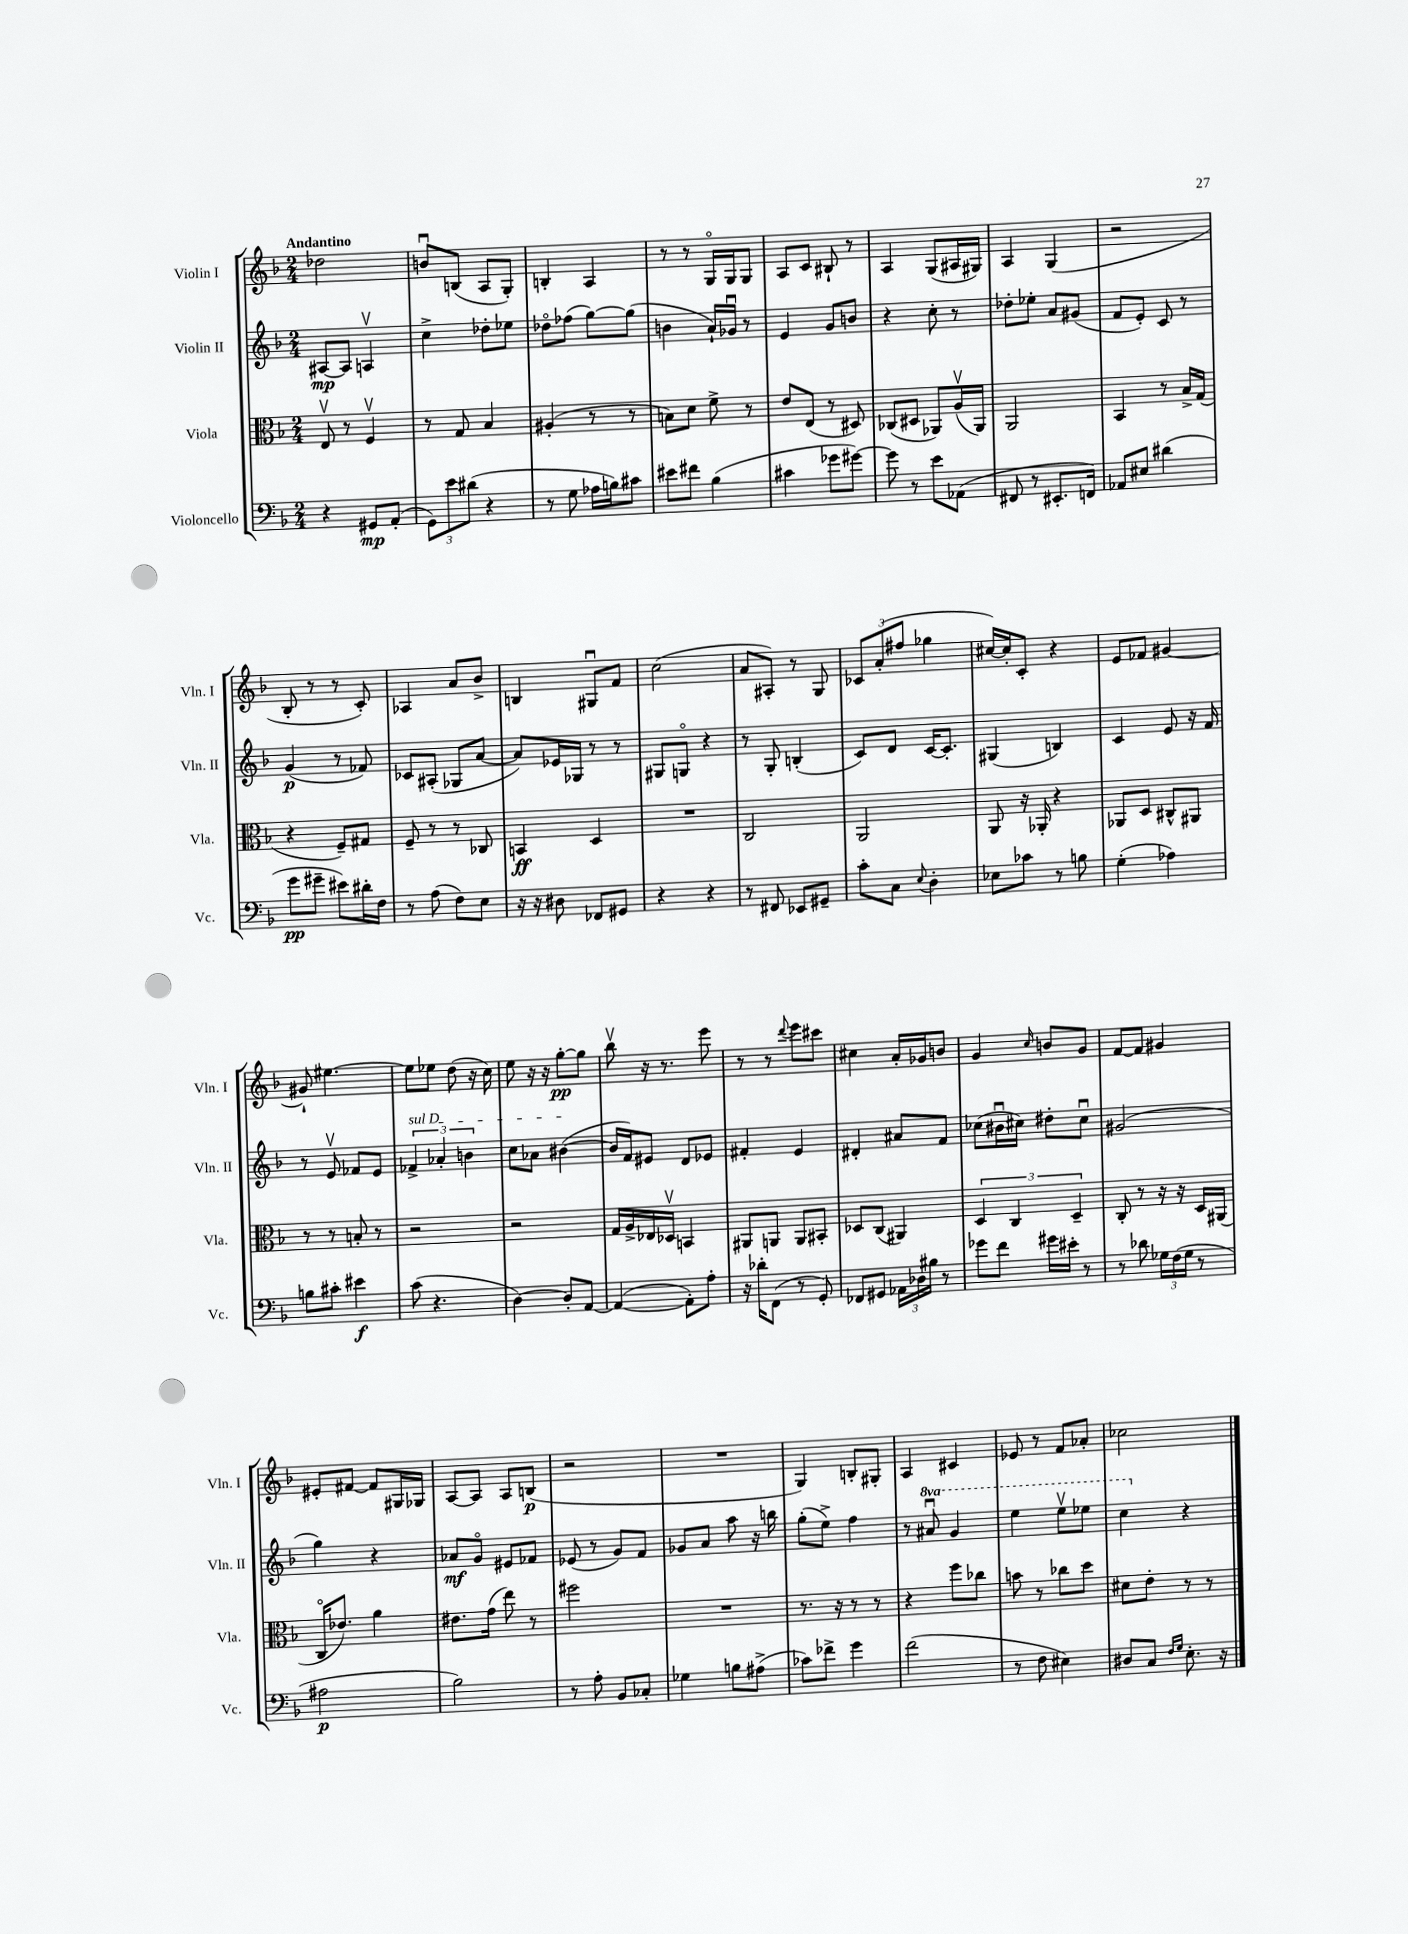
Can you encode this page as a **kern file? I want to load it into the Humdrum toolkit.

**kern	**dynam	**kern	**dynam	**kern	**dynam	**kern	**dynam
*part4	*part4	*part3	*part3	*part2	*part2	*part1	*part1
*staff4	*staff4	*staff3	*staff3	*staff2	*staff2	*staff1	*staff1
*I"Violoncello	*	*I"Viola	*	*I"Violin II	*	*I"Violin I	*
*I'Vc.	*	*I'Vla.	*	*I'Vln. II	*	*I'Vln. I	*
*clefF4	*	*clefC3	*	*clefG2	*	*clefG2	*
*k[b-]	*	*k[b-]	*	*k[b-]	*	*k[b-]	*
*M2/4	*	*M2/4	*	*M2/4	*	*M2/4	*
=1	=1	=1	=1	=1	=1	=1	=1
!	!	!	!	!	!	!LO:TX:a:B:t=Andantino	!
4r	.	8Ev/	.	[8A#X/L	mp	2dd-X\	.
.	.	8r	.	8A#/J]	.	.	.
8GG#X/L	mp	4Fv/	.	4Anv/	.	.	.
(8AA'/J	.	.	.	.	.	.	.
=2	=2	=2	=2	=2	=2	=2	=2
12GG\L)	.	8r	.	4cc^\	.	8bnu/L	.
12e\	.	.	.	.	.	.	.
.	.	8G/	.	.	.	(8Bn/J	.
(12d#X\J	.	.	.	.	.	.	.
4r	.	4B-/	.	8dd-X'\L	.	8A/L	.
.	.	.	.	8ee-X\J	.	8G'/J)	.
=3	=3	=3	=3	=3	=3	=3	=3
8r	.	(4A#X'/	.	8dd-X\L	.	4Bn'/	.
8G\	.	.	.	(8ff-X\J	.	.	.
16A-X\LL	.	8r	.	[8gg\L)	.	4A/	.
16Bn\J)	.	.	.	.	.	.	.
8c#X\J	.	8r	.	(8gg\J]	.	.	.
=4	=4	=4	=4	=4	=4	=4	=4
8e#X\L	.	8Bn\L)	.	4bn\	.	8r	.
8f#X\J	.	8d\J	.	.	.	8r	.
(4B-\	.	8f^\	.	16a`/LL)	.	16G/LL	.
.	.	.	.	16g-Xu/JJ	.	16G/J	.
.	.	8r	.	8r	.	8G/J	.
=5	=5	=5	=5	=5	=5	=5	=5
4c#X\	.	8e/L	.	4e/	.	8A/L	.
.	.	(8E/J	.	.	.	8c/J	.
8g-X\L	.	8r	.	8g/L	.	8B#X`/	.
[8g#X\J)	.	8D#X/)	.	8bn/J	.	8r	.
=6	=6	=6	=6	=6	=6	=6	=6
8g#\]	.	(8C-X/L	.	4r	.	4A/	.
8r	.	8D#X/J	.	.	.	.	.
8e\L	.	8AA-X/L)	.	8cc'\	.	(8G/L	.
(8AA-X\J	.	(16Av/L	.	8r	.	16A#X/L	.
.	.	16AA-/JJ)	.	.	.	16G#X/JJ)	.
=7	=7	=7	=7	=7	=7	=7	=7
8FF#X/	.	2AA/	.	8dd-X'\L	.	4A/	.
8r	.	.	.	8ee-X'\J	.	.	.
8.EE#X'/L	.	.	.	8a/L	.	(4G/	.
.	.	.	.	(8g#X/J	.	.	.
16FFn/Jk)	.	.	.	.	.	.	.
=8	=8	=8	=8	=8	=8	=8	=8
8AA-X/L	.	4BB-/	.	8f/L	.	2r	.
8E#X/J	.	.	.	8e'/J)	.	.	.
(4d#X\	.	8r	.	8c/	.	.	.
.	.	16B-^/LL	.	8r	.	.	.
.	.	(16G/JJ	.	.	.	.	.
!!LO:LB:g=z
=9	=9	=9	=9	=9	=9	=9	=9
8g\L	pp	4r	.	(4g/	p	8B-'/	.
8g#X~\J	.	.	.	.	.	8r	.
8e#X\L)	.	8F~/L)	.	8r	.	8r	.
16d#X'\L	.	8G#X/J	.	8f-X/)	.	8c'/)	.
16F\JJ	.	.	.	.	.	.	.
=10	=10	=10	=10	=10	=10	=10	=10
8r	.	8F~/	.	8c-X/L	.	4A-X/	.
(8A\	.	8r	.	(8A#X'/J	.	.	.
8F\L)	.	8r	.	8G-X/L	.	8a/L	.
8E\J	.	8C-X/	.	[8a/J	.	8b-^/J	.
=11	=11	=11	=11	=11	=11	=11	=11
16r	.	4BBn/	ff	8a/L])	.	4Bn/	.
16r	.	.	.	.	.	.	.
8D#X\	.	.	.	16e-X/L	.	.	.
.	.	.	.	16G-X/JJ	.	.	.
8FF-X/L	.	4D/	.	8r	.	8G#Xu/L	.
8GG#X/J	.	.	.	8r	.	8f/J	.
=12	=12	=12	=12	=12	=12	=12	=12
4r	.	2r	.	8G#X/L	.	(2cc\	.
.	.	.	.	8Gn/J	.	.	.
4r	.	.	.	4r	.	.	.
=13	=13	=13	=13	=13	=13	=13	=13
8r	.	2C/	.	8r	.	8a/L	.
8FF#X/	.	.	.	8G'/	.	8A#X'/J)	.
8EE-X/L	.	.	.	(4Bn'/	.	8r	.
8GG#X~/J	.	.	.	.	.	8G/	.
=14	=14	=14	=14	=14	=14	=14	=14
8c'\L	.	2AA/	.	8c/L)	.	12c-X/L	.
.	.	.	.	.	.	(12a'/	.
8C\J	.	.	.	8d/J	.	.	.
.	.	.	.	.	.	12ff#X/J	.
8qqE/	.	.	.	.	.	.	.
4D'\	.	.	.	[16c/KL	.	4gg-X\	.
.	.	.	.	8.c'/J]	.	.	.
=15	=15	=15	=15	=15	=15	=15	=15
8E-X\L	.	8AA/	.	(4G#X/	.	[16cc#X/LL)	.
.	.	.	.	.	.	16cc#'/J]	.
8c-X\J	.	16r	.	.	.	8c'/J	.
.	.	16AA-X'/	.	.	.	.	.
8r	.	4r	.	4Bn/)	.	4r	.
8Bn\	.	.	.	.	.	.	.
=16	=16	=16	=16	=16	=16	=16	=16
(4G'\	.	8AA-X/L	.	4c/	.	8e/L	.
.	.	8D/J	.	.	.	8f-X/J	.
4A-X\)	.	8C#X^^/L	.	8e/	.	[4g#X/	.
.	.	8AA#X/J	.	16r	.	.	.
.	.	.	.	16f/	.	.	.
!!LO:LB:g=z
=17	=17	=17	=17	=17	=17	=17	=17
8Bn\L	.	8r	.	8r	.	8g#X`/]	.
8c#X'\J	.	8r	.	8ev/	.	[4.ee#X\	.
4e#X\	f	8Bn'/	.	8f-X/L	.	.	.
.	.	8r	.	8e/J	.	.	.
=18	=18	=18	=18	=18	=18	=18	=18
!	!	!	!	!LO:TX:a:i:t=sul D	!	!	!
(8c\	.	2r	.	6f-X^/	.	8ee#\L]	.
4.r	.	.	.	.	.	8ee-X\J	.
.	.	.	.	6a-X'/	.	.	.
.	.	.	.	.	.	(8dd\	.
.	.	.	.	6bn\	.	.	.
.	.	.	.	.	.	16r	.
.	.	.	.	.	.	16cc\)	.
=19	=19	=19	=19	=19	=19	=19	=19
[4D\)	.	2r	.	8cc\L	.	8ee\	.
.	.	.	.	8a-X\J	.	16r	.
.	.	.	.	.	.	16r	.
8D'/L]	.	.	.	([4b#X\	.	[8gg'\L	pp
[8AA/J	.	.	.	.	.	8gg\J]	.
=20	=20	=20	=20	=20	=20	=20	=20
(4AA/_	.	16G/LL	.	16b#/LL]	.	8bb-v\	.
.	.	16A^/	.	16f/J)	.	.	.
.	.	16E-X/	.	8e#X/J	.	16r	.
.	.	16D-Xv/JJ	.	.	.	8.r	.
8AA'\L])	.	4BBn/	.	8d/L	.	.	.
8A'\J	.	.	.	8e-X/J	.	8eee\	.
=21	=21	=21	=21	=21	=21	=21	=21
16r	.	8AA#X/L	.	4f#X'/	.	8r	.
16d-X'\KL	.	.	.	.	.	.	.
(8FF\J	.	8AAn/J	.	.	.	8r	.
.	.	.	.	.	.	8qqddd/	.
8r	.	8AA/L	.	4e/	.	8eee\L	.
8GG'/)	.	8BB#X'/J	.	.	.	8ccc#X\J	.
=22	=22	=22	=22	=22	=22	=22	=22
8FF-X/L	.	8D-X/L	.	4d#X'/	.	4cc#X\	.
8GG#X/J	.	(8C/J	.	.	.	.	.
24AA-X\LL	.	4AA#X/)	.	8a#X/L	.	16a'/LL	.
24D-X\	.	.	.	.	.	.	.
.	.	.	.	.	.	16g-X/J	.
24B#X\JJ	.	.	.	.	.	.	.
8r	.	.	.	8f/J	.	8bn/J	.
=23	=23	=23	=23	=23	=23	=23	=23
8g-X\L	.	6D/	.	(8cc-X\L	.	4g/	.
8f\J	.	.	.	16b#Xu\L	.	.	.
.	.	6C/	.	.	.	.	.
.	.	.	.	16cc#X\JJ)	.	.	.
.	.	.	.	.	.	16qqcc/	.
16g#X\LL	.	.	.	8dd#X'\L	.	8bn/L	.
16e#X'\JJ	.	.	.	.	.	.	.
.	.	6D~/	.	.	.	.	.
8r	.	.	.	8cc#u\J	.	8g/J	.
=24	=24	=24	=24	=24	=24	=24	=24
8r	.	8C'/	.	(2g#X/	.	[8f/L	.
8d-X\	.	8r	.	.	.	8f/J]	.
24G-X\LL	.	16r	.	.	.	4g#X/	.
(24F\	.	.	.	.	.	.	.
.	.	16r	.	.	.	.	.
24G-\JJ	.	.	.	.	.	.	.
8r	.	16D/LL	.	.	.	.	.
.	.	(16AA#X/JJ	.	.	.	.	.
!!LO:LB:g=z
=25	=25	=25	=25	=25	=25	=25	=25
2A#X\	p	16C/KL	.	4gg\)	.	8e#X'/L	.
.	.	8.e-X/J)	.	.	.	.	.
.	.	.	.	.	.	[8f#X/J	.
.	.	4a\	.	4r	.	8f#/L]	.
.	.	.	.	.	.	16G#X/L	.
.	.	.	.	.	.	16G-X/JJ	.
=26	=26	=26	=26	=26	=26	=26	=26
2B-\)	.	8.e#X\L	.	8a-X/L	mf	[8A/L	.
.	.	.	.	8g/J	.	8A/J]	.
.	.	(16g\Jk	.	.	.	.	.
.	.	8ee\)	.	8e#X/L	.	8A/L	.
.	.	8r	.	8f-X/J	.	(8Bn/J	p
=27	=27	=27	=27	=27	=27	=27	=27
8r	.	2ff#X\	.	(8e-X/	.	2r	.
8A'\	.	.	.	8r	.	.	.
8BB-/L	.	.	.	8g/L)	.	.	.
8C-X'/J	.	.	.	8f/J	.	.	.
=28	=28	=28	=28	=28	=28	=28	=28
4G-X\	.	2r	.	8g-X/L	.	2r	.
.	.	.	.	8a/J	.	.	.
8Bn\L	.	.	.	8aa\	.	.	.
(8A#X^\J	.	.	.	16r	.	.	.
.	.	.	.	16bbn\	.	.	.
=29	=29	=29	=29	=29	=29	=29	=29
8c-X\L)	.	8.r	.	(8gg'\L	.	4G/)	.
8f-X^\J	.	.	.	8ee^\J)	.	.	.
.	.	16r	.	.	.	.	.
4g\	.	8r	.	4ff\	.	8Bn'/L	.
.	.	8r	.	.	.	8G#X'/J	.
=30	=30	=30	=30	=30	=30	=30	=30
(2f\	.	4r	.	8r	.	4A/	.
*	*	*	*	*8va	*	*	*
.	.	.	.	8aa#Xu/	.	.	.
.	.	8ff\L	.	4gg/	.	4c#X/	.
.	.	8cc-X\J	.	.	.	.	.
=31	=31	=31	=31	=31	=31	=31	=31
8r	.	8bn\	.	4eee\	.	8e-X/	.
8F\	.	8r	.	.	.	8r	.
4E#X\)	.	8cc-X\L	.	8eeev\L	.	8f/L	.
.	.	8dd\J	.	8eee-X\J	.	8a-X'/J	.
=32	=32	=32	=32	=32	=32	=32	=32
8D#X/L	.	8d#X\L	.	4ccc\	.	2cc-X\	.
8C/J	.	8e'\J	.	.	.	.	.
16qqF/LL	.	.	.	.	.	.	.
16qqG/JJ	.	.	.	.	.	.	.
*	*	*	*	*X8va	*	*	*
8.E'\	.	8r	.	4r	.	.	.
.	.	8r	.	.	.	.	.
16r	.	.	.	.	.	.	.
==	==	==	==	==	==	==	==
*-	*-	*-	*-	*-	*-	*-	*-
